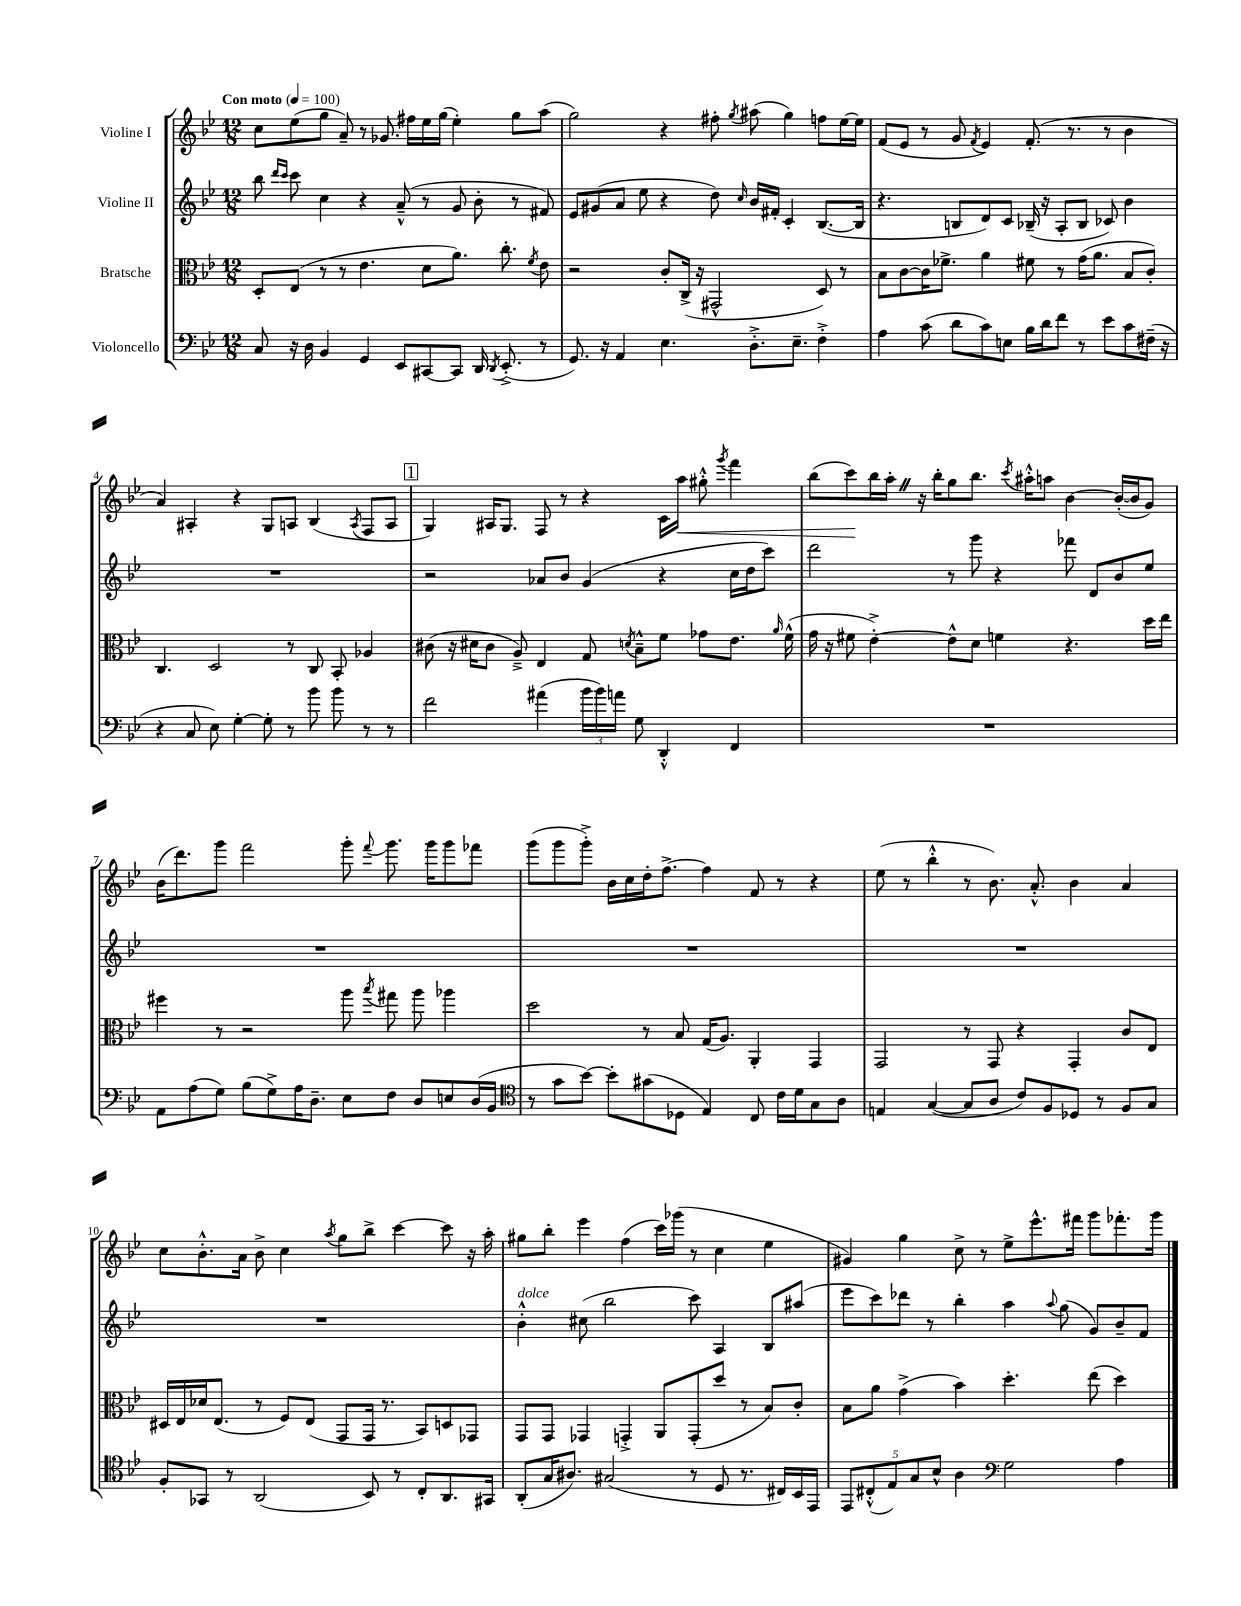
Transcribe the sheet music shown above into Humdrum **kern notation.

**kern	**kern	**kern	**kern
*staff4	*staff3	*staff2	*staff1
*clefF4	*clefC3	*clefG2	*clefG2
*k[b-e-]	*k[b-e-]	*k[b-e-]	*k[b-e-]
*M12/8	*M12/8	*M12/8	*M12/8
*MM100	*MM100	*MM100	*MM100
8C	8D'	8bb-	8cc
.	.	16qqddd	.
.	.	16qqccc	.
16r	(8E-	8ccc	(8ee-
16D	.	.	.
4BB-	8r	4cc	8gg
.	8r	.	8a~)
4GG	4.e-	4r	8r
.	.	.	8.g-
8EE-	.	(8a~^^	.
.	.	.	16ff#
[8CC#	8d	8r	16ee-
.	.	.	(16gg
8CC#]	8.a)	8g	4ee-')
16DD	.	8b-'	.
8qDD	.	.	.
(8.EE-'^	8.cc'	.	.
.	.	8r	8gg
.	8qf	.	.
8r	8e-	8f#)	(8aa
=	=	=	=
8.GG)	2r	8e-	2gg)
.	.	(8g#	.
16r	.	.	.
4AA	.	8a	.
.	.	8ee-	.
4.E-	8c'	4r	4r
.	(16C^	.	.
.	16r	.	.
.	2GG#^^	8dd)	8ff#'
.	.	16qqcc	8qgg
8.D'^	.	16b-	(8aa#
.	.	16f#'	.
.	.	4c'	4gg)
8.E-~	.	.	.
4F'^	8D)	([8.B-	8ff
.	8r	.	[16ee-
.	.	16B-]	16ee-]
=	=	=	=
4A	8B-	4.r	(8f
.	[8c	.	8e-
(8c	16c]	.	8r
.	8.f-^	.	.
8d	.	8B	8g
.	.	.	8qf
8c)	4a	8d)	4e-)
8E	.	8c	.
16B-	8f#	(16B-~	(8.f'
16d	.	16r	.
8f	8r	8A'	.
.	.	.	8.r
8r	(16g	8B-	.
.	8.a	.	.
8e-	.	8c-)	8r
8c	8B-	4b-	4b-
(16F#~	8c')	.	.
16r	.	.	.
=	=	=	=
4r	4.C	1.r	4a)
8C	.	.	4A#'
8E-)	2D	.	.
[4G'	.	.	4r
8G']	.	.	8G
8r	8r	.	8A
8b-	8C	.	(4B-
8b-	8BB-'	.	.
.	.	.	8qA
8r	4A-	.	8F
8r	.	.	8A
=	=	=	=
2f	(8c#	2r	4G)
.	16r	.	.
.	16d#	.	.
.	8c#	.	16A#
.	.	.	8.G
.	8A~^)	.	.
(4a#	4E-	8a-	8F
.	.	8b-	8r
24b-	8G	(4g	4r
24b-)	.	.	.
24a	.	.	.
.	8qd	.	.
8G	8B-~^^	.	.
4DD'^^	8f	4r	16c
.	.	.	16aa
.	8g-	.	8gg#'^^
.	.	.	8qggg
4FF	8.e-	16cc	4fff
.	.	16dd	.
.	.	8ccc)	.
.	16qqa	.	.
.	(16f^^	.	.
=	=	=	=
1.r	16g	2ddd	(8bb-
.	16r	.	.
.	8f#	.	8ccc)
.	[4e-'^)	.	16bb-
.	.	.	16aa'
.	.	.	16r
.	.	.	16bb-'
.	8e-^^]	8r	8gg
.	8d	8ggg	8.bb-
.	4f	4r	.
.	.	.	8qccc
.	.	.	16aa#'^^
.	.	.	8aa
.	4.r	8fff-	[4b-
.	.	8d	.
.	.	8b-	(16b-'_
.	.	.	16b-]
.	16dd	8ee-	8g)
.	16ee-	.	.
=	=	=	=
8AA	4ff#	1.r	(16b-
.	.	.	8.ddd)
(8A	.	.	.
8G)	8r	.	8ggg
(8B-	2r	.	2fff
8G^)	.	.	.
16A	.	.	.
8.D~	.	.	.
8E-	8aa	.	8ggg'
.	8qbb-	.	8qqfff
8F	8gg#	.	8.ggg
8D	8aa	.	.
.	.	.	16ggg
8E	4aa-	.	8ggg
(16D	.	.	8fff-
16BB-	.	.	.
=	=	=	=
*clefC4	*	*	*
8r	2dd	1.r	(8ggg
8g	.	.	8ggg
[8b-)	.	.	8ggg'^)
8b-']	.	.	16b-
.	.	.	16cc
(8g#	8r	.	16dd'
.	.	.	[8.ff^
8D-	8B-	.	.
4E-)	(16G	.	4ff]
.	8.A)	.	.
8C	4AA'	.	8f
16c	.	.	8r
16d	.	.	.
8G	4GG	.	4r
8A	.	.	.
=	=	=	=
4E	2GG	1.r	(8ee-
.	.	.	8r
([4G	.	.	4bb-'^^
8G]	8r	.	8r
8A	8GG	.	8.b-)
8c)	4r	.	.
.	.	.	8.a'^^
8F	.	.	.
8D-	4GG'	.	4b-
8r	.	.	.
8F	8c	.	4a
8G	8E-	.	.
=	=	=	=
8F'	16D#	1.r	8cc
.	16E-	.	.
8GG-	16d-	.	8.b-'^^
.	(8.E-	.	.
8r	.	.	.
.	.	.	16a
(2AA	8r	.	8b-^
.	8F)	.	4cc
.	(8E-	.	.
.	.	.	8qaa
.	8GG	.	8gg
8BB-)	16GG	.	8bb-^
.	8.r	.	.
8r	.	.	[4ccc
8C'	8BB-)	.	.
8.AA	8D	.	8ccc]
.	8GG-	.	16r
16GG#	.	.	16aa'
=	=	=	=
(8AA'	8GG	4b-'^^	8gg#
16G	8GG	.	8bb-'
8.A#)	.	.	.
.	4GG-	(8cc#	4eee-
(2G#	.	2bb-	.
.	4GG'^	.	(4ff
.	8AA	.	16ccc)
.	.	.	(16ggg-
8r	(8GG'	8ccc)	8r
8D	8dd	4A	4cc
8.r	8r	.	.
.	8B-)	8B-	4ee-
16C#)	.	.	.
16BB-	8c'	(8aa#	.
16EE-	.	.	.
=	=	=	=
10EE-	8B-	8eee-	4g#)
(10C#'^^	.	.	.
.	8a	8ccc)	.
10E-)	.	.	.
.	(4g^	8ddd-	4gg
10G	.	.	.
.	.	8r	.
10B-^^	.	.	.
4A	4b-)	4bb-'	8cc^
.	.	.	8r
*clefF4	*	*	*
2G	4.dd'	4aa	8ee-^
.	.	.	8.eee-^^
.	.	8qqaa	.
.	.	(8gg	.
.	.	.	16fff#
.	(8ee-	8g)	8ggg
4A	4dd)	8b-~	8.fff-'
.	.	8f	.
.	.	.	16ggg
==	==	==	==
*-	*-	*-	*-
